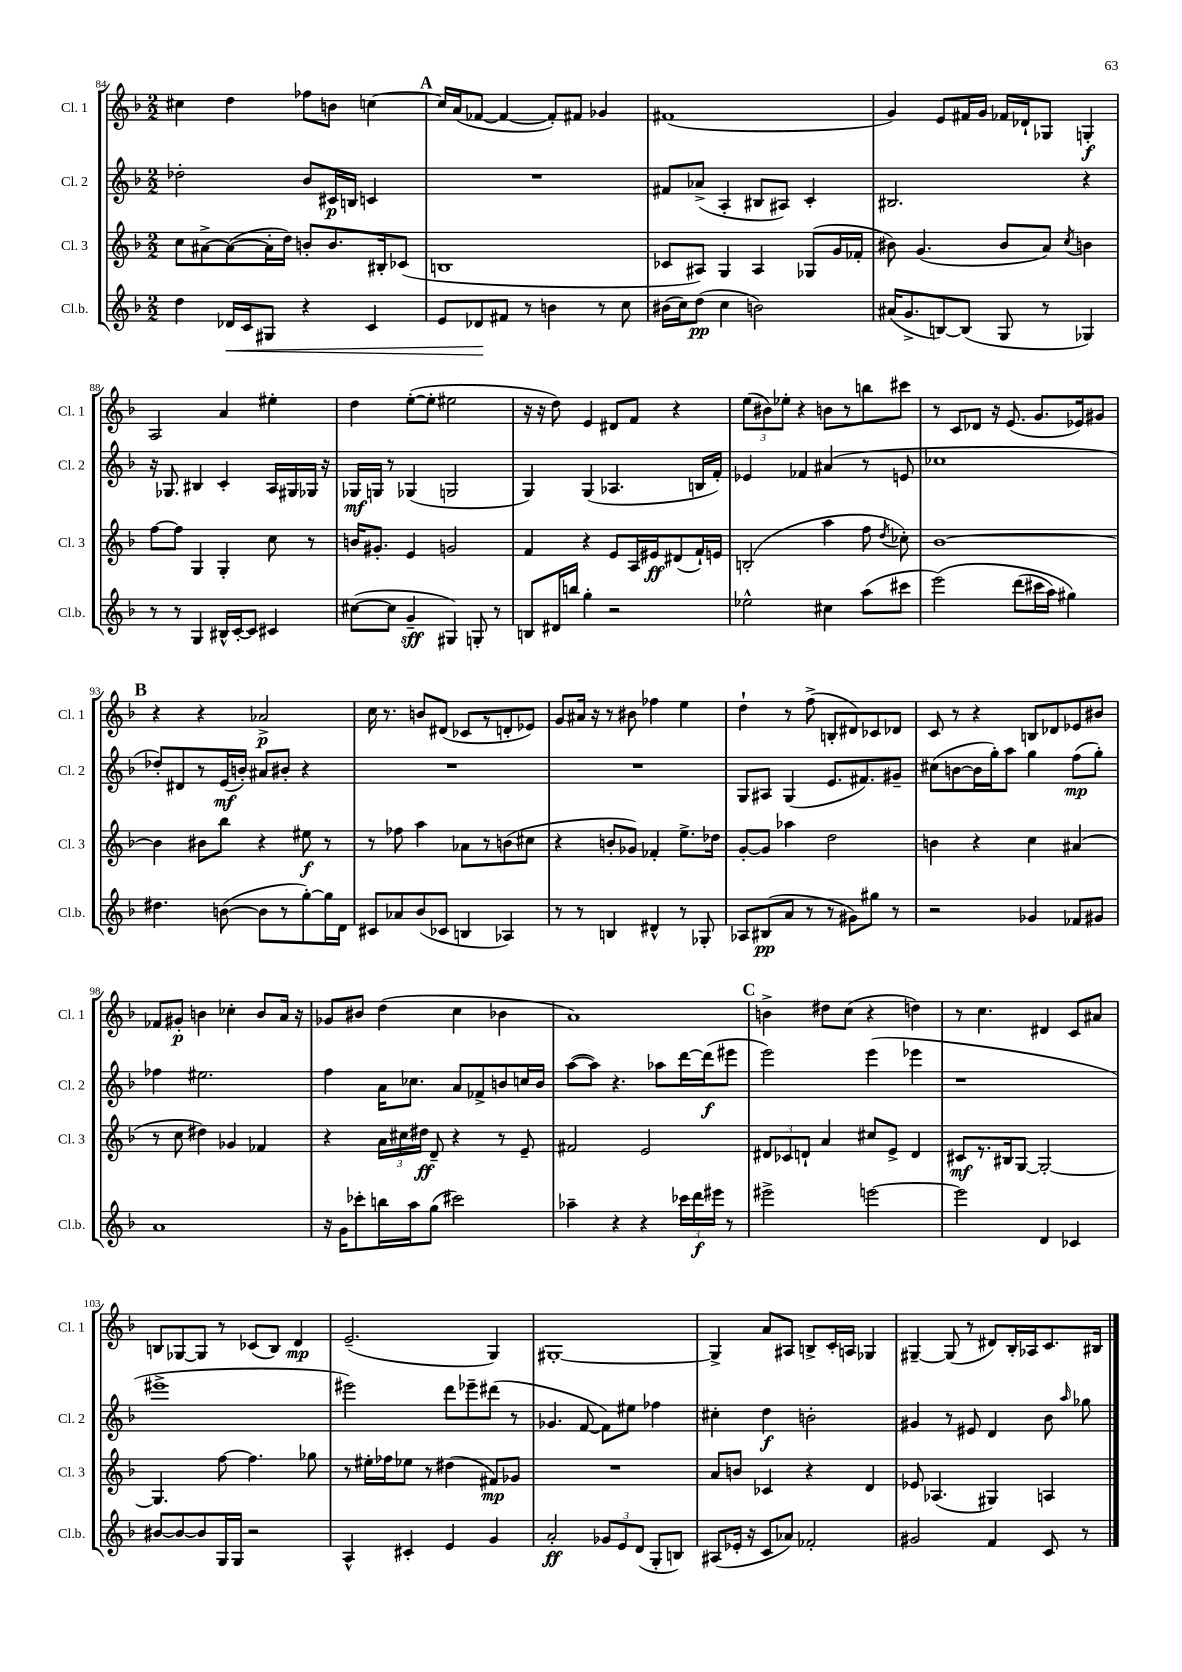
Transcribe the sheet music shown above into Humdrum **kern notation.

**kern	**kern	**kern	**kern
*staff4	*staff3	*staff2	*staff1
*clefG2	*clefG2	*clefG2	*clefG2
*k[b-]	*k[b-]	*k[b-]	*k[b-]
*M2/2	*M2/2	*M2/2	*M2/2
4dd\	8cc\L	2dd-'\	4cc#\
.	[8a#^\	.	.
16d-/LL	(8a#\_	.	4dd\
16c/J	.	.	.
8G#/J	16a#'\]L	.	.
.	16dd\JJ)	.	.
4r	8b'/L	8b-/L	8ff-\L
.	8.b/	16c#/L	8b\J
.	.	16B/JJ	.
4c/	.	4c/	[4cc\
.	16B#'/k	.	.
.	(8c-/J	.	.
=	=	=	=
8e/L	1B	1r	16cc/]LL
.	.	.	(16a/J
8d-/	.	.	[8f-/J
8f#/J	.	.	4f-/_
8r	.	.	.
4b\	.	.	8f-'/]L)
.	.	.	8f#/J
8r	.	.	4g-/
8cc\	.	.	.
=	=	=	=
(16b#\LL	8c-/L	8f#/L	(1f#
16cc\J)	.	.	.
(8dd\J	8A#/J)	(8a-^/J	.
4cc\	4G/	4A'/	.
2b\)	4A#/	8B#/L	.
.	.	8A#/J)	.
.	(8G-/L	4c'/	.
.	16g/L	.	.
.	16f-'/JJ	.	.
=	=	=	=
(16a#/LK	8b#\)	2.B#/	4g/)
8.g^/	.	.	.
.	(4.g/	.	.
[8B/)	.	.	8e/L
(8B/]J	.	.	16f#/L
.	.	.	16g/JJ
8G/	8b#/L	.	16f-/LL
.	.	.	16d-`/J
8r	8a/J)	.	8G-/J
.	8qcc/	.	.
4G-/)	4b\	4r	4G'/
=	=	=	=
8r	[8ff\L	16r	2A/
.	.	8.G-/	.
8r	8ff\]J	.	.
4G/	4G/	4B#/	.
16B#^^/LL	4G'/	4c'/	4a/
[16c'/J	.	.	.
8c/]J	.	.	.
4c#/	8cc\	16A/LL	4ee#'\
.	.	16G#/	.
.	8r	16G-/JJ	.
.	.	16r	.
=	=	=	=
([8cc#\L	16b/LK	16G-/LL	4dd\
.	8.g#'/J	16G/JJ	.
8cc#\]J	.	8r	.
4g~/	4e/	(4G-/	([8ee'\L
.	.	.	8ee'\]J
4G#/)	2g/	2G/	2ee#\
8G'/	.	.	.
8r	.	.	.
=	=	=	=
8B/L	4f/	4G/)	16r
.	.	.	16r
16d#/L	.	.	8dd\)
16bb/JJ	.	.	.
4gg'\	4r	(4G/	4e/
2r	8e/L	4.A-/	8d#/L
.	16A/L	.	8f/J
.	16e#/J	.	.
.	(8d#/	.	4r
.	16f`/L)	16B/LL	.
.	16e/JJ	16f'/JJ)	.
=	=	=	=
2ee-^^\	(2B'/	4e-/	(12ee\L
.	.	.	12b#\)
.	.	.	12ee-'\J
.	.	4f-/	4r
4cc#\	4aa\	(4a#/	8b\L
.	.	.	8r
(8aa\L	8ff\	8r	8bb\
.	8qdd/	.	.
8ccc#\J	8cc-'\)	8e/	8ccc#\J
=	=	=	=
&(2eee\)	[1b-	1cc-	8r
.	.	.	8c/L
.	.	.	8d-/J
.	.	.	16r
.	.	.	(8.e/
(8ddd\L	.	.	.
16ccc#\L	.	.	8.g/L
16aa\JJ)	.	.	.
4gg#\&)	.	.	.
.	.	.	16e-/k)
.	.	.	8g#/J
=	=	=	=
4.dd#\	4b-\]	8dd-'/L)	4r
.	.	8d#/	.
.	8b#\L	8r	4r
([8b\	8bb-\J	(16e/L	.
.	.	16b'/JJ)	.
8b\]L	4r	8a#/L	2a-^/
8r	.	8b#'/J	.
[8gg'\)	8ee#\	4r	.
16gg\]L	8r	.	.
16d\JJ	.	.	.
=	=	=	=
8c#/L	8r	1r	16cc\
.	.	.	8.r
8a-/	8ff-\	.	.
(8b-/	4aa\	.	8b/L
8c-/J	.	.	(8d#/J
4B/	8a-\L	.	8c-/L
.	8r	.	8r
4A-/)	(8b\	.	8d'/
.	8cc#\J	.	8e-/J)
=	=	=	=
8r	4r	1r	8g/L
8r	.	.	16a#/Jk
.	.	.	16r
4B/	8b'/L	.	8r
.	8g-/J)	.	8b#\
4d#^^/	4f-'/	.	4ff-\
8r	8.ee^\L	.	4ee\
8G-'/	.	.	.
.	16dd-\Jk	.	.
=	=	=	=
8A-/L	[8g'/L	8G/L	4dd`\
(8B#/	8g/]J	8A#/J	.
8a/J	4aa-\	(4G/	8r
8r	.	.	(8ff^\
8r	2dd\	8.e/L	8B'/L
8g#\L)	.	.	8d#/)
.	.	8.f#/)	.
8gg#\J	.	.	8c-/
8r	.	8g#~/J	8d-/J
=	=	=	=
2r	4b\	(8cc#\L	8c/
.	.	[8b\	8r
.	4r	16b\]L	4r
.	.	16gg'\J)	.
.	.	8aa\J	.
4g-/	4cc\	4gg\	8B/L
.	.	.	8d-/
8f-/L	(4a#/	(8ff\L	8e-/
8g#/J	.	8gg'\J)	8b#/J
=	=	=	=
1a	8r	4ff-\	8f-/L
.	8cc\	.	8g#'/J
.	4dd#\)	2.ee#\	4b\
.	4g-/	.	4cc-'\
.	4f-/	.	8b/L
.	.	.	16a/Jk
.	.	.	16r
=	=	=	=
16r	4r	4ff\	8g-/L
16g\LK	.	.	.
8ccc-'\	.	.	8b#/J
16bb\L	24a\LL	16a\LK	(4dd\
.	24cc#\	.	.
16aa\J	.	8.cc-\J	.
.	24dd#\JJ	.	.
(8gg\J	8d~/	.	.
2ccc#\)	4r	8a/L	4cc\
.	.	8f-^/	.
.	8r	8b/	4b-\
.	8e~/	16cc/L	.
.	.	16b/JJ	.
=	=	=	=
4aa-~\	2f#/	([8aa\L	1a)
.	.	8aa\]J)	.
4r	.	4.r	.
4r	2e/	.	.
.	.	8aa-\L	.
24ccc-\LL	.	[16ddd\L	.
24ddd\	.	.	.
.	.	(16ddd\]J	.
24eee#\JJ	.	.	.
8r	.	8eee#\J	.
=	=	=	=
2eee#^\	12d#/L	2eee\)	4b^\
.	12c-/	.	.
.	12d`/J	.	.
.	4a/	.	8dd#\L
.	.	.	(8cc\J
[2eee\	8cc#/L	(4eee\	4r
.	8e^/J	.	.
.	4d/	4eee-\	4dd\)
=	=	=	=
2eee\]	8c#/L	1r	8r
.	8.r	.	4.cc\
.	16B#/k	.	.
.	[8G/J	.	.
4d/	2G'/_	.	4d#/
4c-/	.	.	8c/L
.	.	.	8a#/J
=	=	=	=
[8b#/L	4.G/]	1eee#^	8B/L
8b#/_	.	.	[8G-/
8b#/]	.	.	8G-/]J
16G/L	[8ff\	.	8r
16G/JJ	.	.	.
2r	4.ff\]	.	(8c-/L
.	.	.	8B/J)
.	.	.	4d/
.	8gg-\	.	.
=	=	=	=
4A^^/	8r	2eee#\)	(2.e~/
.	16ee#'\LL	.	.
.	16ff-\J	.	.
4c#'/	8ee-\J	.	.
.	8r	.	.
4e/	(4dd#\	8ddd\L	.
.	.	8eee-~\	.
4g/	8f#/L)	(8ddd#\J	4G/)
.	8g-/J	8r	.
=	=	=	=
2a'/	1r	4.g-/	[1G#'
.	.	[8f/	.
12g-/L	.	8f\]L)	.
12e/	.	.	.
.	.	8ee#\J	.
(12d/J	.	.	.
8G'/L	.	4ff-\	.
8B/J)	.	.	.
=	=	=	=
(8A#/L	8a/L	4cc#'\	4G#^/]
16e-'/Jk	8b/J	.	.
16r	.	.	.
8c/L	4c-/	4dd\	8a/L
8a-/J)	.	.	8A#/J
2f-'/	4r	2b'\	8B^/L
.	.	.	16c'/L
.	.	.	16A/JJ
.	4d/	.	4G-/
=	=	=	=
2g#/	8e-/	4g#/	[4G#~/
.	(4.A-/	.	.
.	.	8r	(8G#/]
.	.	8e#/	8r
4f/	4G#/)	4d/	8d#/L)
.	.	.	16B-'/L
.	.	.	16A-/J
8c/	4A/	8b-\	8.c/
.	.	16qqaa/	.
8r	.	8gg-\	.
.	.	.	16B#/Jk
==	==	==	==
*-	*-	*-	*-
